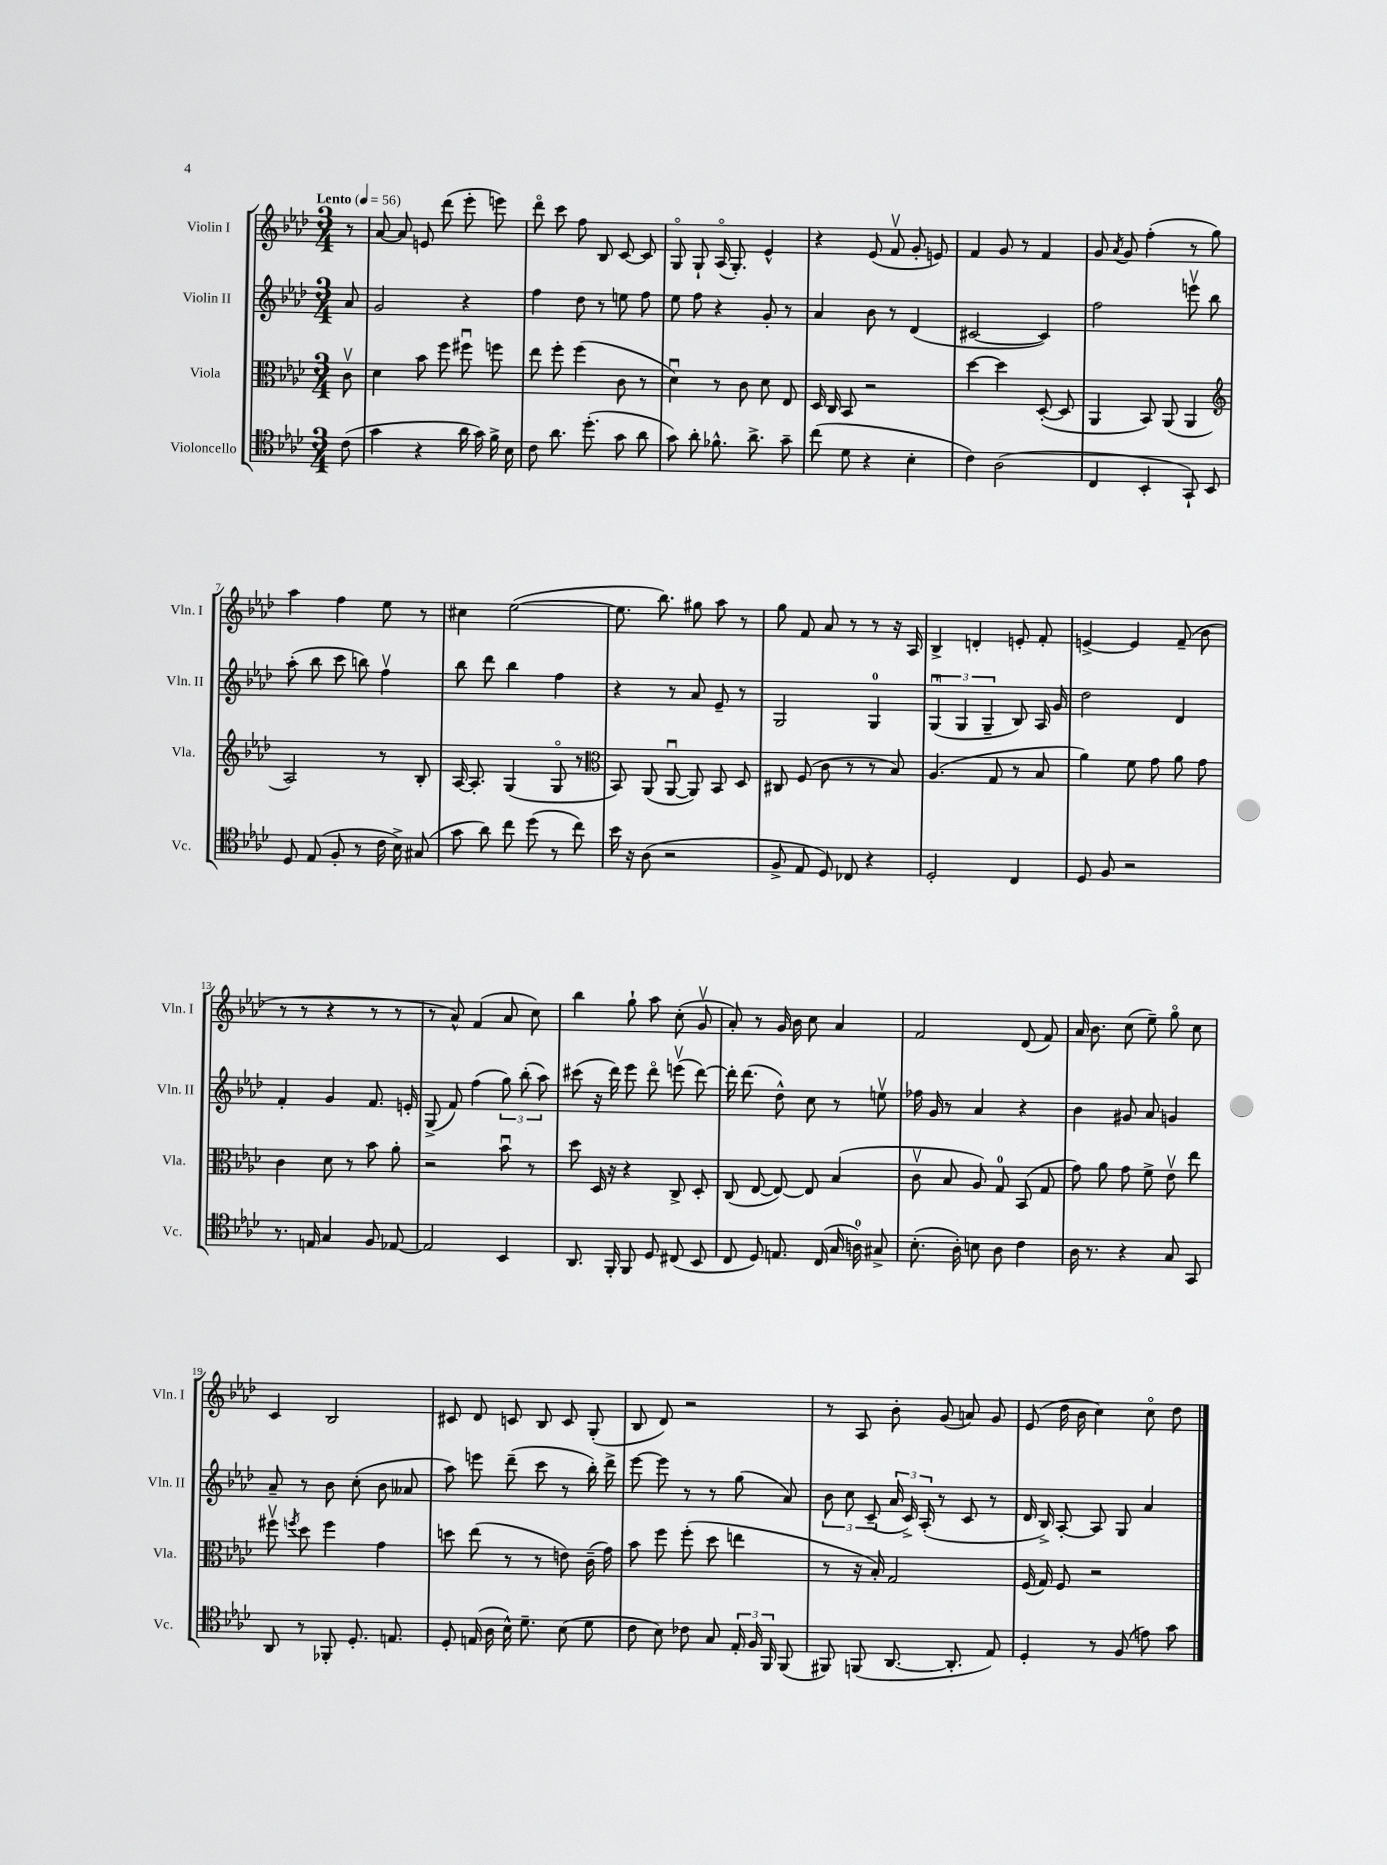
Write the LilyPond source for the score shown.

<<
\new StaffGroup <<
\new Staff = "s0" \with { instrumentName = "Violin I" shortInstrumentName = "Vln. I" } {
    \clef treble \key aes \major \numericTimeSignature \time 3/4 \partial 8 \tempo "Lento" 4 = 56
    \autoBeamOff r8 |
    aes'8~ aes'8 e'8 des'''8( ees'''8-. e'''8) |
    des'''8\flageolet c'''8 f''8 bes8 c'8~ c'8 |
    g8\flageolet g8-! aes16\flageolet( g8.-.) ees'4-^ |
    r4 ees'8( f'8\upbow g'8-. e'8) |
    f'4 g'8 r8 f'4 |
    g'8 \acciaccatura { aes'8 } g'8 f''4-.( r8 g''8) |
    aes''4 f''4 ees''8 r8 |
    cis''4 ees''2~( |
    ees''8. bes''8.) gis''8 aes''8 r8 |
    g''8 f'8 aes'8 r8 r8 r16 aes16 |
    bes4-> d'4-. e'8-. f'8-. |
    e'4~-> e'4 f'8--( bes'8 |
    r8 r8 r4 r8 r8 |
    r8 aes'8-^) f'4( aes'8 c''8) |
    bes''4 g''8-! aes''8 c''8-.( g'8\upbow |
    aes'8-.) r8 g'16 bes'16 c''8 aes'4 |
    f'2 des'8( f'8) |
    aes'16 bes'8. c''8( ees''8--) g''8\flageolet c''8 |
    c'4 bes2 |
    cis'8 des'8 c'8 bes8 c'8 g8-.( |
    bes8 des'8) r2 |
    r8 aes8 bes'8-. g'8( a'8) g'8 |
    ees'8( des''16 bes'16 c''4) c''8\flageolet des''8 \bar "|." |
}
\new Staff = "s1" \with { instrumentName = "Violin II" shortInstrumentName = "Vln. II" } {
    \clef treble \key aes \major \numericTimeSignature \time 3/4 \partial 8
    \autoBeamOff aes'8 |
    g'2 r4 |
    f''4 des''8 r8 e''8 f''8 |
    ees''8 f''8 r4 g'8-. r8 |
    aes'4 bes'8 r8 des'4( |
    cis'2~ cis'4) |
    f''2 e'''8\upbow bes''8 |
    aes''8-.( bes''8 c'''8 b''8) f''4\upbow |
    bes''8 des'''8 bes''4 f''4 |
    r4 r8 aes'8 ees'8-- r8 |
    g2 g4-0 |
    \tuplet 3/2 { g4\downbow( g4 g4-- } bes8) aes16 g'16 |
    des''2 des'4 |
    f'4-. g'4 f'8. e'16-. |
    g8->( f'8) f''4( \tuplet 3/2 { g''8) bes''8-.( aes''8) } |
    cis'''8( r16 des'''16) ees'''8 des'''8\flageolet e'''8\upbow( des'''8~) |
    des'''16-. des'''8.( des''8-^) c''8 r8 e''8\upbow |
    fes''16 g'16 r8 aes'4 r4 |
    bes'4 gis'8 aes'8 g'4 |
    aes'8-- r8 bes'8 c''8-.( bes'8 aeses'8 |
    aes''8) e'''8 des'''8--( c'''8 r8 bes''16-.) des'''16-> |
    ees'''8~ ees'''8 r8 r8 g''8( aes'8) |
    \tuplet 3/2 { bes'8 c''8 c'8--( } \tuplet 3/2 { aes'16 c'16->) aes16-.( } r8 c'8 r8 |
    des'16 bes16->) aes8~-. aes8 g8 aes'4 \bar "|." |
}
\new Staff = "s2" \with { instrumentName = "Viola" shortInstrumentName = "Vla." } {
    \clef alto \key aes \major \numericTimeSignature \time 3/4 \partial 8
    \autoBeamOff c'8\upbow |
    des'4 bes'8 f''8 fis''8\downbow f''8 |
    ees''8 f''8-. f''4( c'8 r8 |
    des'4\downbow) r8 c'8 des'8 ees8 |
    des16 c16 bes,8 r2 |
    des''4~ des''4 des8~-.( des8 |
    aes,4 bes,8) aes,8( aes,4 |
    \clef treble aes2) r8 bes8-. |
    aes16~ aes8.-. g4( g8\flageolet r8 |
    \clef alto bes,8) aes,8( aes,8~\downbow aes,8) bes,8 des8 |
    cis8 f8( c'8 r8 r8 bes8) |
    aes4.( g8 r8 bes8 |
    aes'4) f'8 g'8 aes'8 g'8 |
    c'4 des'8 r8 bes'8 aes'8-. |
    r2 bes'8\downbow r8 |
    des''8 des16 r16 r4 c8-> des8-. |
    c8( ees8~ ees8~) ees8 bes4( |
    c'8\upbow bes8 aes8) g8-0 bes,8( g8 |
    g'8) aes'8 g'8 f'8-> ees'8\upbow ees''8 |
    fis''8\upbow \acciaccatura { f''8 } des''8 f''4 g'4 |
    d''8 ees''8( r8 r8 e'8) c'16--( g'16) |
    bes'8 f''8 f''8-.( des''8 e''4 |
    r8 r16 bes16-.) g2 |
    f16( g16) f8 r2 \bar "|." |
}
\new Staff = "s3" \with { instrumentName = "Violoncello" shortInstrumentName = "Vc." } {
    \clef tenor \key aes \major \numericTimeSignature \time 3/4 \partial 8
    \autoBeamOff c'8( |
    g'4 r4 aes'16 g'16) f'16-> bes16 |
    c'8 aes'8. des''8.-.( g'8 aes'8 |
    g'8) aes'8-. fes'8.-^ aes'8.-> g'8-- |
    c''8( des'8 r4 bes4-. |
    c'4) aes2( |
    c4 bes,4-. g,8-!) bes,8 |
    des8 ees8( f8-. r8 c'16 bes16->) gis8( |
    g'8 aes'8) c''8 des''8( r8 c''8) |
    bes'16 r16 aes8( r2 |
    f8-> ees8 des8) ces8 r4 |
    des2-. c4 |
    des8 f8 r2 |
    r8. e16 g4 f8 ees8~ |
    ees2 bes,4 |
    aes,8. f,16-. f,8 des8 cis8( bes,8 |
    c8 des8) e8. c16( g16 a16-0) gis8-> |
    bes8.-.( aes16-.) b8 aes8 c'4 |
    aes16 r8. r4 g8 g,8 |
    aes,8 r8 fes,8-. des8.-. e8. |
    des8-. e16( aes16 bes16-^) des'8.-- bes8( des'8 |
    c'8 bes8) ces'8 g8 \tuplet 3/2 { ees16-. f16 f,16 } f,8( |
    fis,8) f,8( aes,8.~ aes,8.-. ees8) |
    des4-. r8 f8( e'8) g'8 \bar "|." |
}
>>
>>
